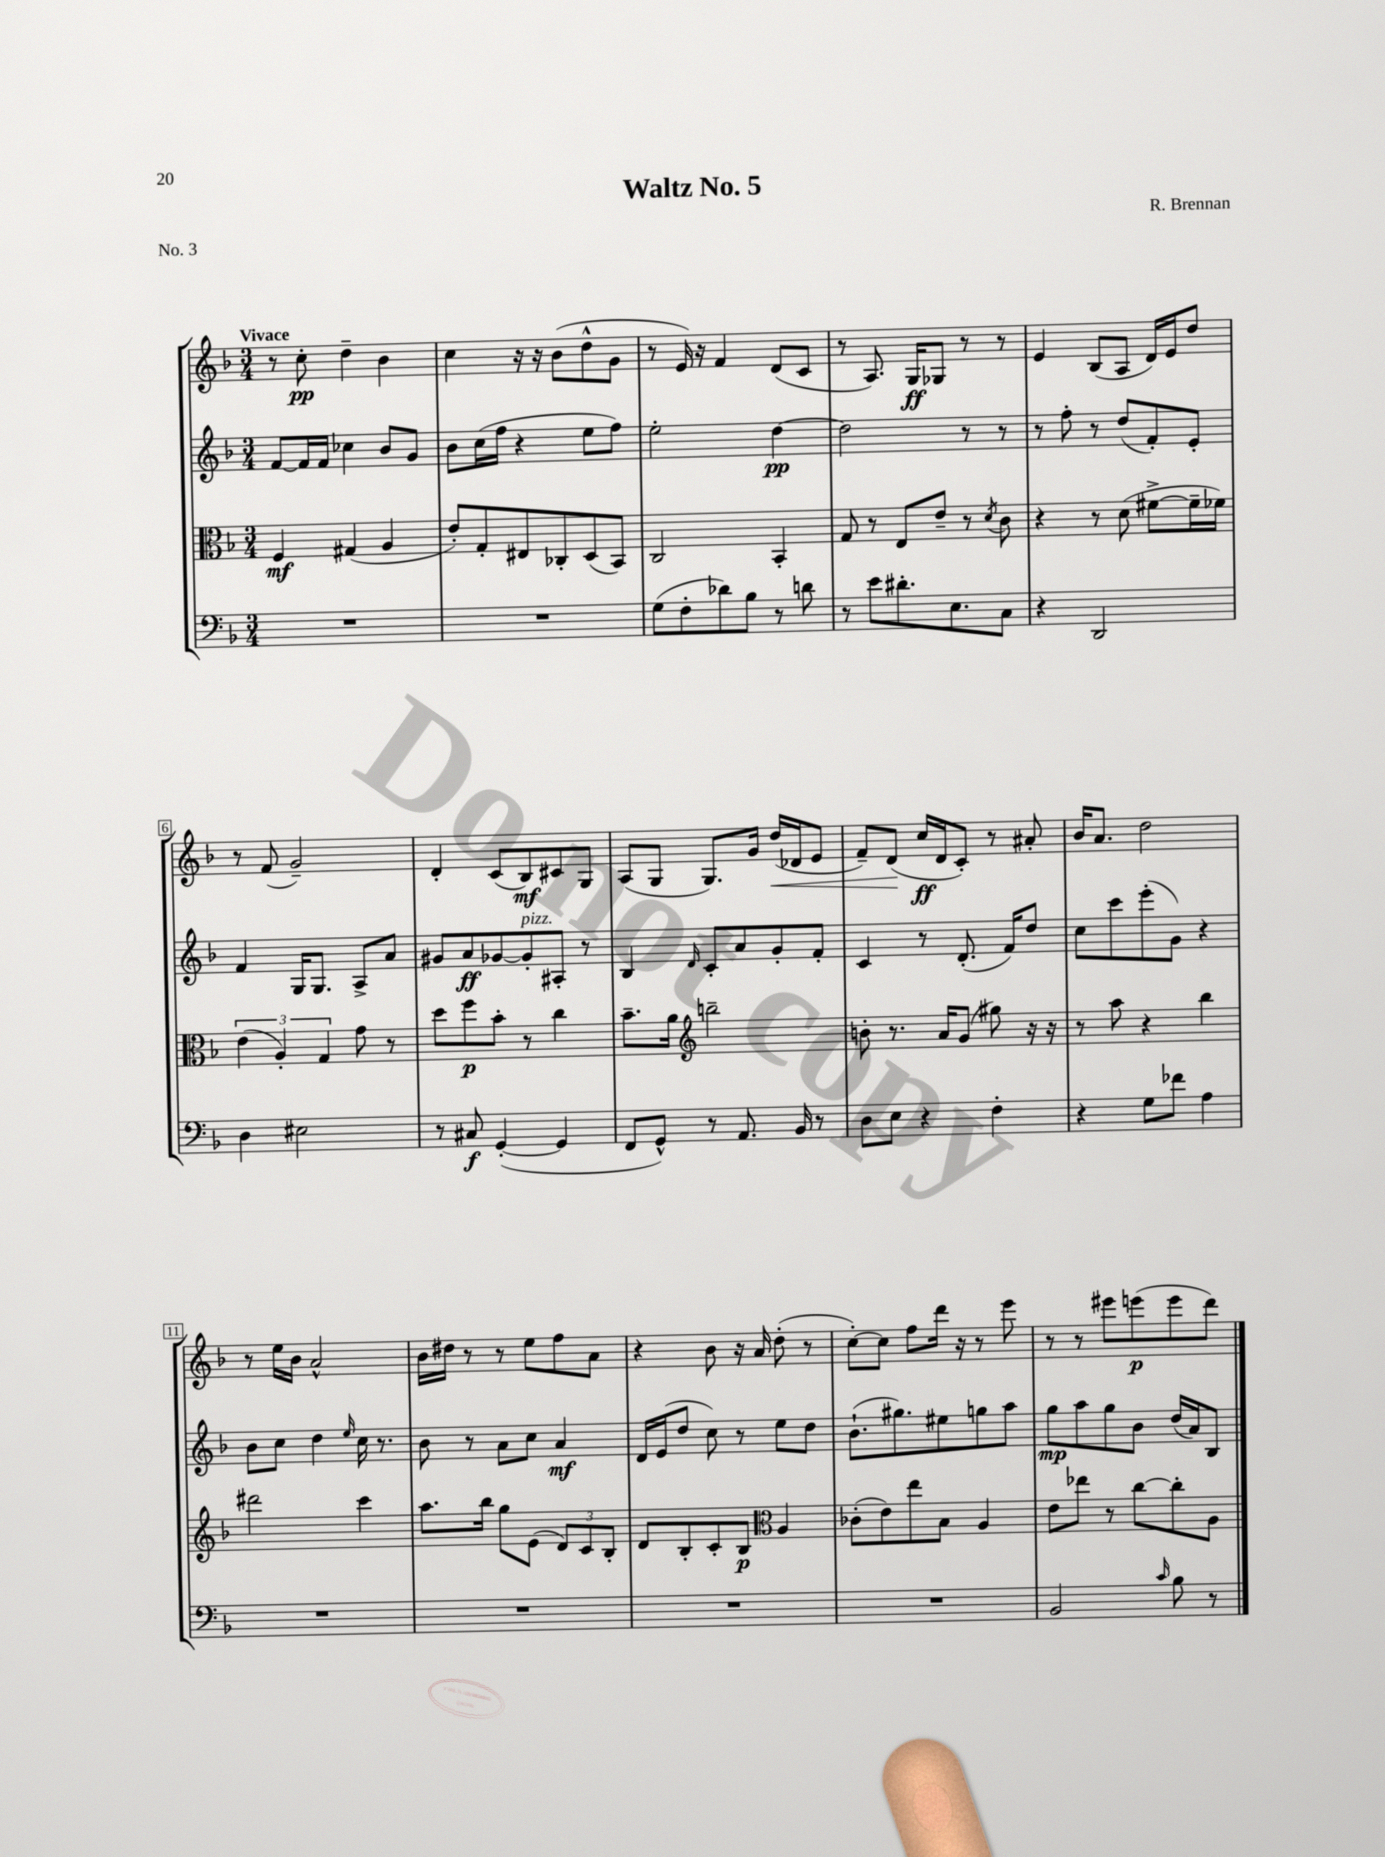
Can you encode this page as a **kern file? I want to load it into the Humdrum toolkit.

**kern	**kern	**kern	**kern
*staff4	*staff3	*staff2	*staff1
*clefF4	*clefC3	*clefG2	*clefG2
*k[b-]	*k[b-]	*k[b-]	*k[b-]
*M3/4	*M3/4	*M3/4	*M3/4
2.r	4F/	[8f/L	8r
.	.	16f/]L	8cc'\
.	.	16f/JJ	.
.	(4G#/	4cc-\	4dd~\
.	4A/	8b-/L	4b-\
.	.	8g/J	.
=	=	=	=
2.r	8e'/L)	8b-\L	4cc\
.	8G'/	(16cc\L	.
.	.	16ff\JJ	.
.	8E#/	4r	16r
.	.	.	16r
.	8C-'/	.	(8b-\L
.	(8D/	8ee\L	8dd^^\
.	8BB-/J)	8ff\J)	8g\J
=	=	=	=
(8G\L	2C/	2ee'\	8r
8F'\	.	.	16e/)
.	.	.	16r
8d-\)	.	.	4f/
8B-\J	.	.	.
8r	4BB-'/	[4dd\	(8d/L
8d\	.	.	8c/J
=	=	=	=
8r	8G/	2dd\]	8r
8e\L	8r	.	8.A/)
8.d#'\	8E/L	.	.
.	.	.	16G/LK
.	8e~/J	.	8G-/J
8.E\	.	.	.
.	8r	8r	8r
.	8qd/	.	.
8C\J	8c\	8r	8r
=	=	=	=
4r	4r	8r	4e/
.	.	8ff'\	.
2DD/	8r	8r	(8B-/L
.	(8d\	(8dd/L	8A/J
.	[8f#^\L	8f'/)	16d/LL)
.	.	.	16e/J
.	16f#~\]L	8e'/J	8dd/J
.	16f-\JJ)	.	.
=	=	=	=
4D\	(6e\	4f/	8r
.	.	.	(8f/
.	6A'/)	.	.
2E#\	.	16G/LK	2g~/)
.	.	8.G/J	.
.	6G/	.	.
.	8g\	8A^/L	.
.	8r	8a/J	.
=	=	=	=
8r	8dd\L	8g#/L	4d'/
8C#/	8ff\	8a/	.
([4GG'/	8b-'\J	[8g-/	(8c/L
.	8r	8g-'/]	8B-/)
4GG/]	4cc\	8A#'/J	8c#/
.	.	8r	8G/J
=	=	=	=
8FF/L	8.b-~\L	4B-/	(8A/L
8GG^^/J)	.	.	8G/J
.	16a\Jk	.	.
*	*clefG2	*	*
.	.	16qqd/	.
8r	2bb~\	8c'/L	8.G/L)
8.AA/	.	8a/	.
.	.	.	16g/Jk
.	.	8g'/	(16dd/LL
16BB-/	.	.	16d-/J
8r	.	8f'/J	8e/J
=	=	=	=
8D\L	8b'\	4c/	8f~/L)
8E\J	8.r	.	(8d/J
4r	.	8r	16cc/LL
.	16a/LK	.	16d/J
.	(8g/J	(8.d'/	8c'/J)
4F'\	8gg#\)	.	8r
.	.	16f/LK)	.
.	16r	8dd/J	8a#'/
.	16r	.	.
=	=	=	=
4r	8r	8cc\L	16b-/LK
.	.	.	8.a/J
.	8aa\	8ccc\	.
8G\L	4r	(8eee'\	2dd\
8f-\J	.	8g\J)	.
4A\	4bb-\	4r	.
=	=	=	=
2.r	2ddd#\	8b-\L	8r
.	.	8cc\J	16ee\LL
.	.	.	16b-\JJ
.	.	4dd\	2a^^/
.	.	16qqee/	.
.	4ccc\	16cc\	.
.	.	8.r	.
=	=	=	=
2.r	8.aa\L	8b-\	16b-\LL
.	.	.	16dd#\JJ
.	.	8r	8r
.	16bb-\Jk	.	.
.	8gg\L	8a\L	8r
.	(8e\J	8cc\J	8ee\L
.	12d/L)	4a/	8ff\
.	12c/	.	.
.	.	.	8a\J
.	12B-'/J	.	.
=	=	=	=
2.r	8d/L	16d/LL	4r
.	.	(16e/J	.
.	8B-'/	8dd/J	.
.	8c'/	8cc\)	8b-\
.	8B-/J	8r	16r
.	.	.	16a/
*	*clefC3	*	*
.	4A/	8ee\L	(8dd'\
.	.	8dd\J	8r
=	=	=	=
2.r	(8c-'\L	(8.b-`\L	[8cc'\L)
.	8e\)	.	8cc\]J
.	.	8.gg#\)	.
.	8ee\	.	8ff\L
.	8B-\J	8ee#\	16ddd\Jk
.	.	.	16r
.	4A/	8gg\	8r
.	.	8aa\J	8eee\
=	=	=	=
2BB-/	8e\L	8gg\L	8r
.	8ee-\J	8aa\	8r
.	8r	8gg\	8eee#\L
.	[8cc\L	8b-\J	(8eee\
16qqc/	.	.	.
8B-\	8cc'\]	(16dd/LL	8eee\
.	.	16a/J)	.
8r	8A\J	8B-/J	8ddd\J)
==	==	==	==
*-	*-	*-	*-
